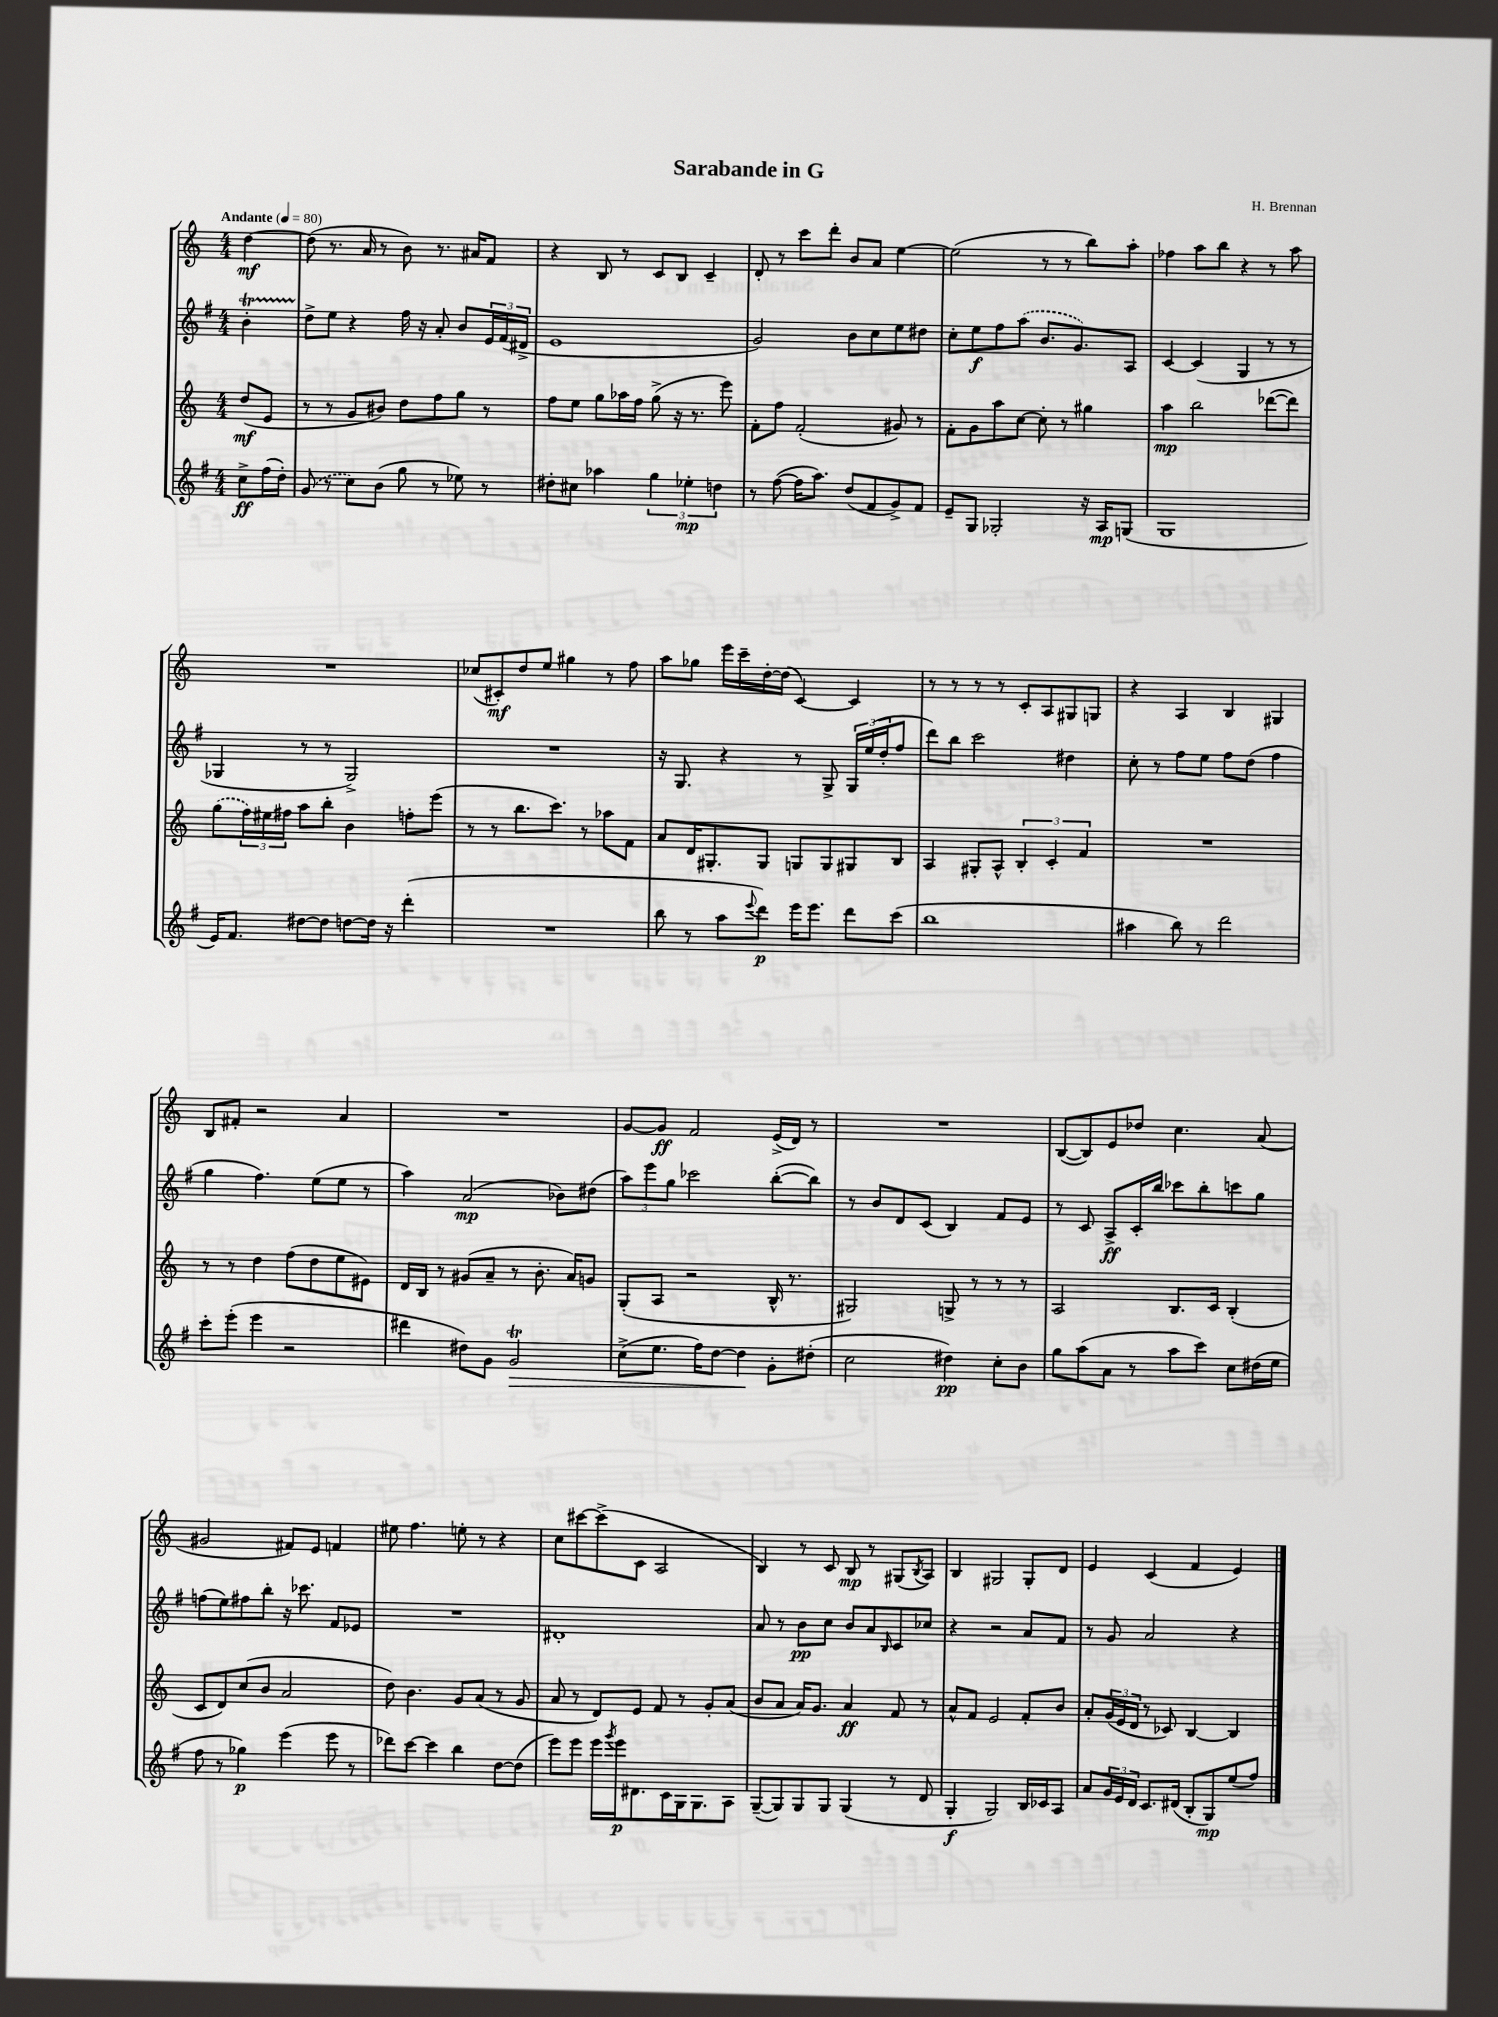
\header { title = "Sarabande in G" composer = "H. Brennan" }
<<
\new StaffGroup <<
\new Staff = "s0" {
    \clef treble \key c \major \numericTimeSignature \time 4/4 \partial 4 \tempo "Andante" 4 = 80
    d''4~\mf |
    d''8( r8. a'16 r8 b'8) r8. ais'16 f'8 |
    r4 b8 r8 c'8 b8 c'4-- |
    d'8-. r8 c'''8 d'''8-. b'8 a'8 e''4~ |
    e''2( r8 r8 b''8) a''8-. |
    fes''4 a''8 b''8 r4 r8 a''8 |
    R1 |
    ces''8( cis'8-.\mf) d''8 e''8 gis''4 r8 f''8 |
    a''8 ges''8 e'''16 c'''16-- d''16~-. d''16( c'4~) c'4 |
    r8 r8 r8 r8 c'8-. a8 gis8 g8 |
    r4 a4 b4 gis4 |
    b8 fis'8-. r2 a'4 |
    R1 |
    g'8~ g'8\ff f'2 e'16->( d'16) r8 |
    R1 |
    b8~( b8) e'8 des''8 c''4. a'8( |
    gis'2 fis'8) e'8 f'4 |
    eis''8 f''4. e''8-. r8 r4 |
    c''8 cis'''8~ cis'''8->( c'8 a2 |
    b4) r8 c'8 b8\mp r8 gis8( \acciaccatura { b8 } a8) |
    b4 gis2 gis8-. d'8 |
    e'4 c'4( f'4 e'4) \bar "|." |
}
\new Staff = "s1" {
    \clef treble \key g \major \numericTimeSignature \time 4/4 \partial 4
    b'4-.\startTrillSpan |
    d''8->\stopTrillSpan e''8 r4 fis''16 r16 a'8-. b'8 \tuplet 3/2 { e'16 fis'16( dis'16-> } |
    e'1 |
    g'2) b'8 c''8 e''8 dis''8 |
    c''8-. e''8\f fis''8 \once \slurDashed a''8( b'8. g'8.) a8 |
    c'4~ c'4( g4 r8 r8 |
    ges4 r8 r8 ges2->) |
    R1 |
    r16 g8. r4 r8 g8-> \tuplet 3/2 { g16 e''16( d''16-. } fis''8 |
    d'''8) b''8 c'''2 dis''4 |
    c''8-. r8 fis''8 e''8 fis''8 d''8( fis''4 |
    g''4 fis''4.) e''8( e''8 r8 |
    a''4) a'2\mp( bes'8) dis''8( |
    \tuplet 3/2 { a''8) e'''8 g''8 } ces'''2 b''8~-.( b''8) |
    r8 b'8 d'8 c'8( b4) fis'8 e'8 |
    r8 c'8 a8->\ff c'16-. b''16 ces'''8 b''8-. c'''8 g''8 |
    f''8( e''8) fis''8 b''8-. r16 ces'''8. fis'8 ees'8 |
    R1 |
    dis'1-. |
    a'8 r8 b'8\pp c''8 b'8 a'8 \grace { b16 } c'8 ces''8 |
    r4 r2 a'8 fis'8 |
    r8 g'8 a'2 r4 \bar "|." |
}
\new Staff = "s2" {
    \clef treble \key c \major \numericTimeSignature \time 4/4 \partial 4
    d''8\mf( e'8 |
    r8 r8 g'8 bis'8) d''8 f''8 g''8 r8 |
    f''8 e''8 g''8 aes''16 f''16 g''8->( r16 r8. e'''8) |
    f'8-. f''8 f'2-.( gis'8) r8 |
    f'8-. g'8 a''8 c''8~ c''8-. r8 gis''4 |
    a''4\mp b''2 des'''8~( des'''8) |
    \once \slurDashed g''8( \tuplet 3/2 { f''16) eis''16 fis''16 } a''8 b''8-. b'4 f''8-. e'''8( |
    r8 r8 b''8. c'''8.) r8 aes''8 f'8 |
    a'8 d'16 gis8.-. gis8 g8 g8 gis8 b8 |
    a4 gis8-. a8-^ \tuplet 3/2 { b4-. c'4-. f'4 } |
    R1 |
    r8 r8 d''4 f''8( d''8 e''8 eis'8) |
    d'16 b16 r8 gis'8( a'8-- r8 b'8.-. a'16) g'8 |
    g8-.( a8 r2 b16-^ r8. |
    gis2) g8-> r8 r8 r8 |
    a2 b8. c'16 b4-.( |
    c'8 d'8) c''8( b'8 a'2 |
    d''8) b'4. g'8 a'8( r8 g'8 |
    a'8 r8 d'8) e'8 f'8 r8 g'8-. a'8( |
    b'8 a'8 a'16) g'8. a'4\ff f'8 r8 |
    a'8-^ f'8 e'2 f'8-. b'8 |
    a'8-. \tuplet 3/2 { g'16( e'16 d'16 } r8 ces'8) b4~ b4 \bar "|." |
}
\new Staff = "s3" {
    \clef treble \key g \major \numericTimeSignature \time 4/4 \partial 4
    c''8->\ff fis''16( d''16-.) |
    \once \slurDashed g'8( r8 c''8) b'8( g''8 r8 ees''8) r8 |
    dis''8-. cis''8 aes''4 \tuplet 3/2 { g''4 ees''4-.\mp d''4 } |
    r8 fis''8~( fis''16 a''8.) d''8( fis'8 g'8->) fis'8 |
    e'8-- g8 ges2-. r16 a16\mp g8( |
    g1 |
    e'16) fis'8. dis''8~ dis''8 d''8~ d''16 r16 d'''4-.( |
    R1 |
    b''8 r8 a''8 \appoggiatura { e'''8 } d'''8\p) e'''16 e'''8. d'''8 c'''8( |
    b''1 |
    ais''4 b''8) r8 d'''2 |
    c'''8-. e'''8-.( e'''4 r2 |
    dis'''4 dis''8) g'8 g'2\trill\> |
    c''8->( e''8. fis''16) d''8~ d''4\! g'8-. dis''8-.( |
    c''2 dis''4\pp) c''8-. b'8 |
    g''8 a''8( a'8 r8 a''8 c'''8) c''8 dis''16( e''16 |
    fis''8 r8 ges''4\p) e'''4( e'''8 r8 |
    des'''8) c'''8~ c'''4 b''4 d''8~ d''8( |
    e'''8) e'''8 e'''16 \acciaccatura { g'''8 } e'''16\p dis'8. c'16 g16 g8. a8 |
    g8~--( g8) g8 g8 g4( r8 d'8 |
    g4-.\f g2) b16 ces'16 a8 |
    a'8 \tuplet 3/2 { g'16 e'16 d'16 } c'8. dis'16( b8-. g8\mp) e''8( fis''8) \bar "|." |
}
>>
>>
\layout { \context { \Score \remove "Bar_number_engraver" } }
